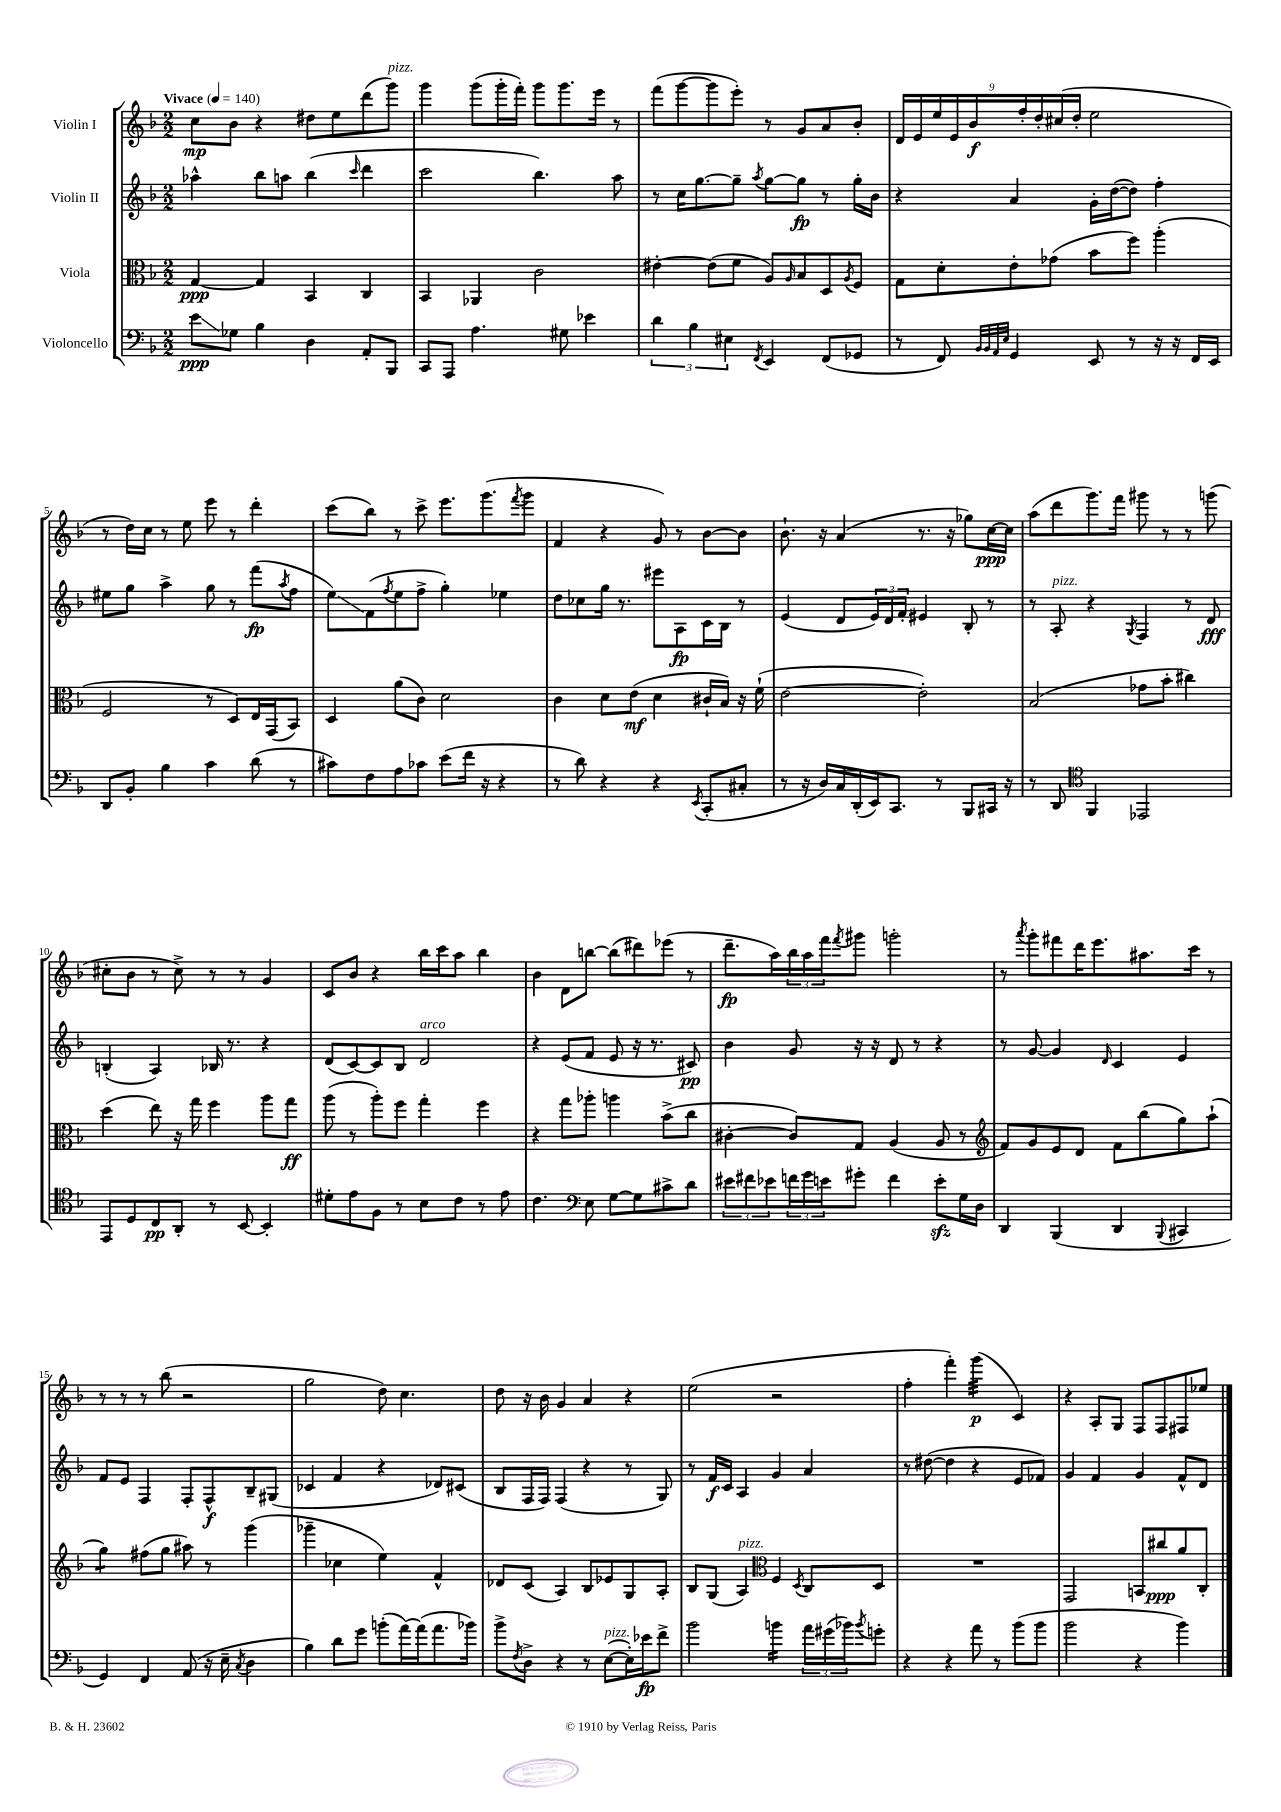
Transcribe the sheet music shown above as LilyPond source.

<<
\new StaffGroup <<
\new Staff = "s0" \with { instrumentName = "Violin I" } {
    \clef treble \key f \major \numericTimeSignature \time 2/2 \tempo "Vivace" 4 = 140
    c''8\mp bes'8 r4 dis''8 e''8 d'''8( g'''8^\markup { \italic "pizz." }) |
    g'''4 g'''8( g'''16-. f'''16-.) g'''8 g'''8. e'''16 r8 |
    f'''8( g'''8~ g'''8 e'''8-.) r8 g'8 a'8 bes'8-. |
    \tuplet 9/8 { d'16 e'16 e''16 e'16 bes'16\f f''16-. d''16-. cis''16( d''16-. } e''2 |
    r8 d''16) c''16 r8 e''8 e'''8 r8 d'''4-. |
    c'''8( bes''8) r8 c'''8-> e'''8. g'''8.( \acciaccatura { f'''8 } g'''8 |
    f'4 r4 g'8) r8 bes'8~ bes'8 |
    bes'8.-! r16 a'4( r8. r16 ges''8) c''16~\ppp c''16 |
    a''8( d'''8 g'''8.) f'''16 gis'''8 r8 r8 g'''8( |
    cis''8-. bes'8 r8 cis''8->) r8 r8 g'4 |
    c'8 bes'8 r4 bes''16 c'''16 a''8 bes''4 |
    bes'4 d'8 b''8~ b''8( dis'''8) ees'''8( r8 |
    d'''8.--\fp a''16) \tuplet 3/2 { bes''16 a''16 f'''16 } \acciaccatura { f'''8 } gis'''8 g'''2-. |
    r8 \acciaccatura { a'''8 } g'''8-. fis'''8 d'''16 e'''8. ais''8. c'''16 r8 |
    r8 r8 r8 bes''8( r2 |
    g''2 d''8) c''4. |
    d''8 r16 bes'16 g'4 a'4 r4 |
    e''2( r2 |
    f''4-. f'''4-.) g'''4:32\p( c'4) |
    r4 a8-. g8 f8 f8 fis8 ees''8 \bar "|." |
}
\new Staff = "s1" \with { instrumentName = "Violin II" } {
    \clef treble \key f \major \numericTimeSignature \time 2/2
    aes''4-^ bes''8 a''8 bes''4( \grace { c'''16 } d'''4 |
    c'''2 bes''4.) a''8 |
    r8 c''16 g''8.~ g''8-- \acciaccatura { a''8 } g''8~ g''8\fp r8 g''16-. bes'16 |
    r4 a'4 g'16-. d''16~( d''8) f''4-. |
    eis''8 g''8 a''4-> g''8 r8 f'''8\fp( \acciaccatura { a''8 } f''8 |
    e''8\glissando) f'8( \acciaccatura { f''8 } e''8 f''8-> g''4-.) ees''4 |
    d''8 ces''8 g''16 r8. eis'''8 a8\fp c'16 bes16 r8 |
    e'4( d'8 \tuplet 3/2 { e'16) d'16 f'16-. } eis'4 bes8-. r8 |
    r8 a8-.^\markup { \italic "pizz." } r4 \acciaccatura { g8 } f4 r8 d'8\fff |
    b4-.( a4) bes16 r8. r4 |
    d'8( c'8~) c'8 bes8 d'2^\markup { \italic "arco" } |
    r4 e'8( f'8 e'8 r16 r8. cis'8\pp) |
    bes'4 g'8 r16 r16 d'8 r8 r4 |
    r8 g'8~ g'4 \grace { d'16 } c'4 e'4 |
    f'8 e'8 f4 f8-. f8-^\f bes8-- gis8( |
    ces'4 f'4 r4 des'8) cis'8( |
    bes8 f16 f16) f4( r4 r8 g8) |
    r8 f'16\f c'16 a4 g'4 a'4 |
    r8 dis''8~( dis''4 r4 e'8 fes'8) |
    g'4 f'4 g'4 f'8-^ d'8 \bar "|." |
}
\new Staff = "s2" \with { instrumentName = "Viola" } {
    \clef alto \key f \major \numericTimeSignature \time 2/2
    g4~\ppp g4 bes,4 c4 |
    bes,4 aes,4 c'2 |
    eis'4~-. eis'8( f'8 a8) \grace { a16 } bes8 d8 \acciaccatura { a8 } f8 |
    g8 d'8-. e'8-. ges'8( bes'8 f''8) a''4-.( |
    f2 r8 d8) e16 g,16( bes,8) |
    d4 a'8( c'8) d'2 |
    c'4 d'8 e'8\mf( d'4 cis'16-! bes16) r16 f'16-!( |
    e'2~ e'2-.) |
    bes2( ges'8 bes'8-. cis''4) |
    d''4( e''8) r16 g''16 f''4 a''8 g''8\ff |
    a''8( r8 a''8-.) f''8 g''4-. f''4 |
    r4 g''8 aes''8-. a''4 bes'8->( c''8 |
    cis'4~-. cis'8) g8 a4( a8 r8 |
    \clef treble f'8) g'8 e'8 d'8 f'8 bes''8( g''8) a''8-!( |
    g''4:8) fis''8( g''8 ais''8) r8 g'''4( |
    ges'''4-- ces''4 e''4) f'4-^ |
    des'8 c'8( a4) bes8 ees'8 g8 a8-. |
    bes8 g8( a4^\markup { \italic "pizz." }) \clef alto f4 \acciaccatura { d8 } c8 d8 |
    R1 |
    g,2 b,8 cis''8\ppp a'8 c8-. \bar "|." |
}
\new Staff = "s3" \with { instrumentName = "Violoncello" } {
    \clef bass \key f \major \numericTimeSignature \time 2/2
    e'8\glissando\ppp ges8 bes4 d4 a,8-. bes,,8 |
    c,8 a,,8 a4. gis8 ees'4 |
    \tuplet 3/2 { d'4 bes4 eis4 } \acciaccatura { f,8 } e,4 f,8( ges,8 |
    r8 f,8) \grace { bes,32 bes,32 a,32 e32 } g,4 e,8 r8 r16 r16 f,16 e,16 |
    d,8 bes,8-. bes4 c'4 d'8( r8 |
    cis'8) f8 a8 ces'8 e'8( f'16 r16 r4 |
    r8 d'8) r4 r4 \acciaccatura { e,8 } c,8-.( cis8-. |
    r8 r16 d16) c16 d,16-.( e,16) c,8. r8 bes,,8 cis,16 r16 |
    r8 d,8 \clef tenor f,4 ees,2 |
    e,8 d8 c8\pp a,8-. r8 bes,8~ bes,4-. |
    dis'8-. e'8 f8 r8 bes8 c'8 r8 e'8 |
    c'4. \clef bass e8 g8~ g8 cis'8-> d'8 |
    \tuplet 3/2 { eis'8 fis'8 ees'8 } \tuplet 3/2 { f'16 g'16 e'16 } gis'8-. f'4 e'8-.\sfz g16 d16 |
    d,4 bes,,4( d,4 \appoggiatura { bes,,8 } cis,4 |
    g,4) f,4 a,8( r16 e16-- \acciaccatura { c8 } d4 |
    bes4) d'8 g'8 b'8-.( a'16~) a'16( a'8. bes'16) |
    bes'8-> \acciaccatura { f8 } d8-> r4 r8 e8~^\markup { \italic "pizz." }( e16-.) ees'16\fp f'8-> |
    bes'2 b'4:16 \tuplet 3/2 { a'16 gis'16( bes'16) } \acciaccatura { bes'8 } g'8-. |
    r4 r4 a'8 r8 bes'8( bes'8 |
    bes'2 r4 bes'4) \bar "|." |
}
>>
>>
